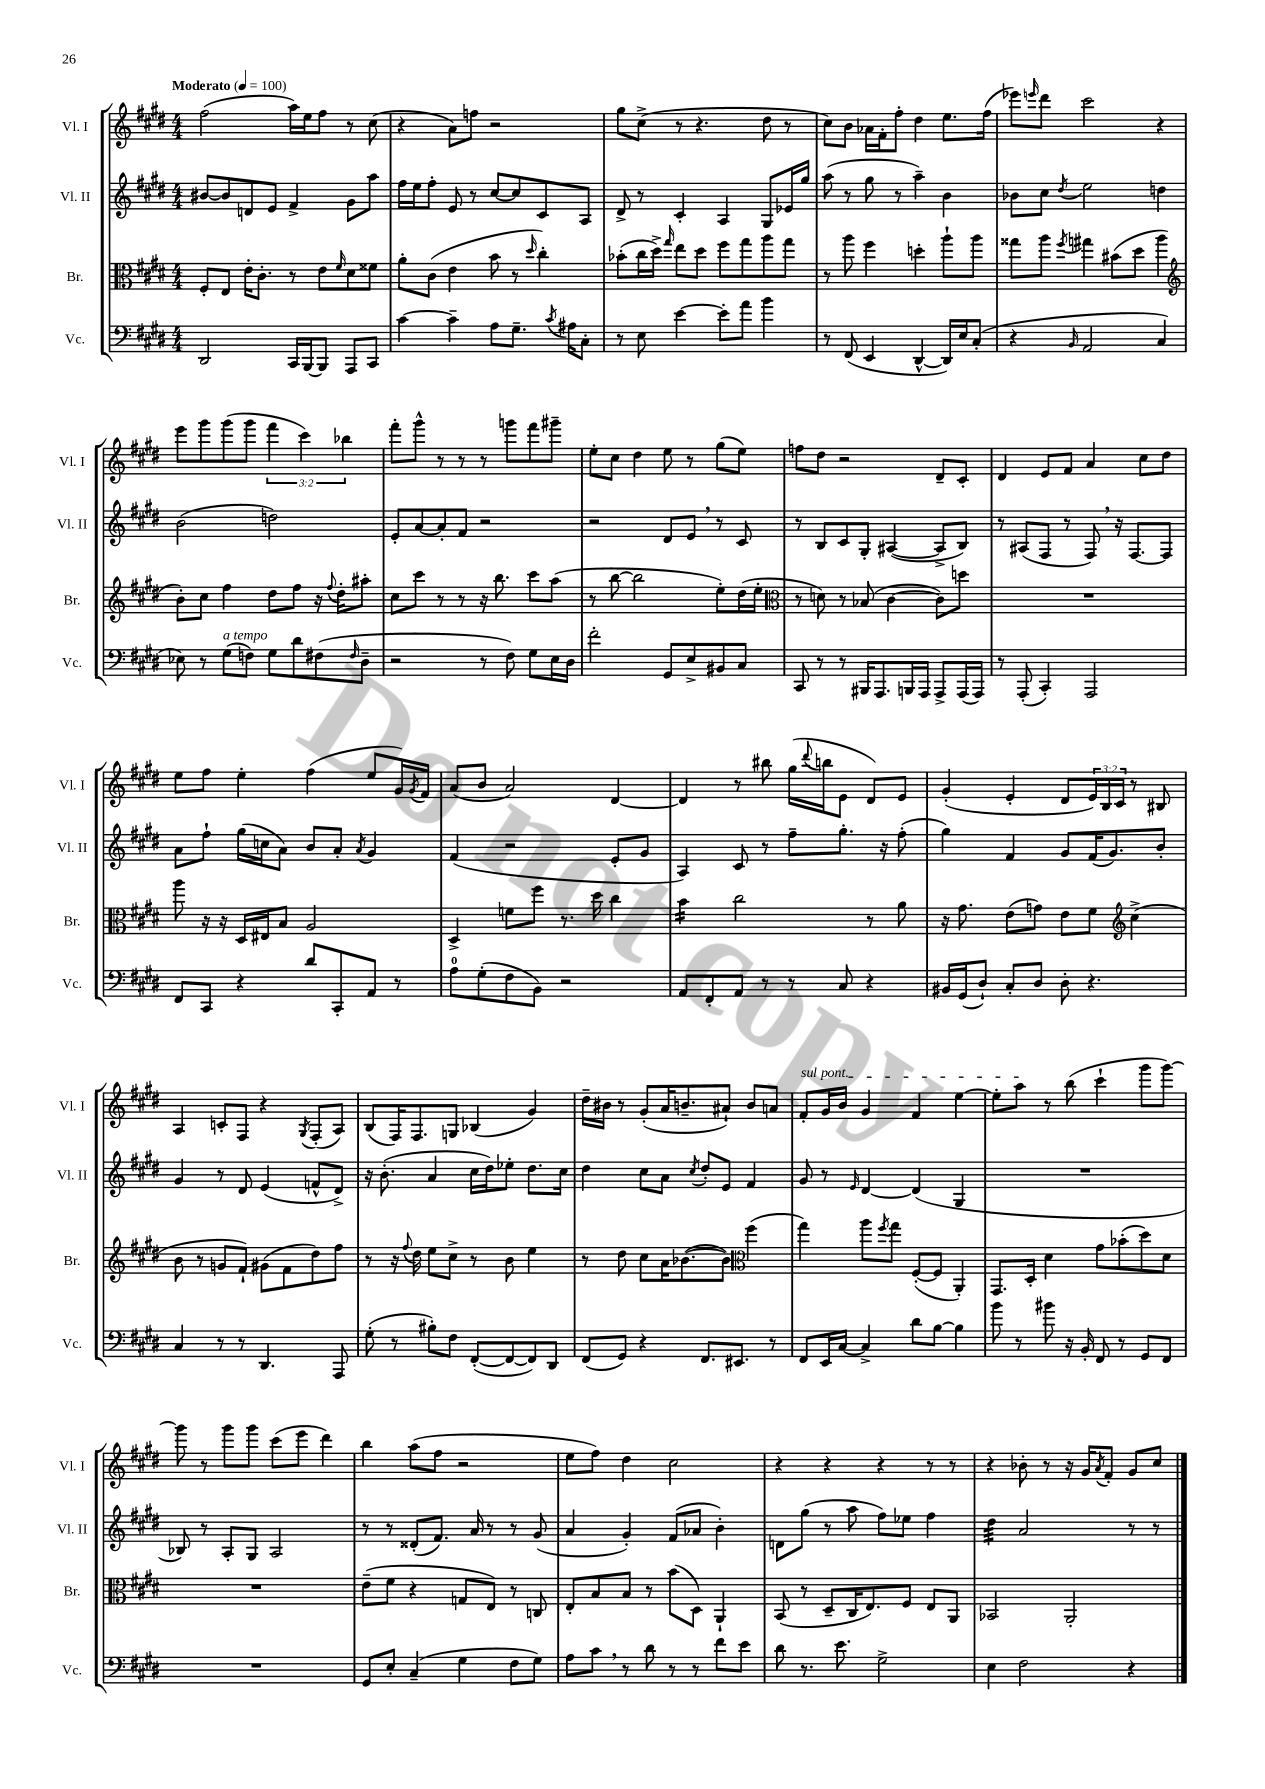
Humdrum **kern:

**kern	**kern	**kern	**kern
*part4	*part3	*part2	*part1
*staff4	*staff3	*staff2	*staff1
*I"Vc.	*I"Br.	*I"Vl. II	*I"Vl. I
*I'Vc.	*I'Br.	*I'Vl. II	*I'Vl. I
*clefF4	*clefC3	*clefG2	*clefG2
*k[f#c#g#d#]	*k[f#c#g#d#]	*k[f#c#g#d#]	*k[f#c#g#d#]
*M4/4	*M4/4	*M4/4	*M4/4
*MM100	*MM100	*MM100	*MM100
=1	=1	=1	=1
!	!	!	!LO:TX:a:B:t=Moderato
2DD#/	8F#'/L	[8b#X/L	(2ff#\
.	8E/J	8b#/]	.
.	16e'\KL	8dn/	.
.	8.c#'\J	.	.
.	.	8e/J	.
16CC#/LL	8r	4f#^/	16aa\LL)
[16BBB/J	.	.	16ee\J
8BBB/J]	8e\L	.	8ff#\J
.	16qqf#/	.	.
8AAA/L	8d#\	8g#\L	8r
8CC#/J	8f##X\J	8aa\J	(8cc#\
=2	=2	=2	=2
[4c#\	8a'\L	16ff#\LL	4r
.	.	16ee\J	.
.	(8c#\J	8ff#'\J	.
4c#~\]	4e\	8e/	8a\L)
.	.	8r	8ffn\J
8A\L	8b\	[8cc#/L	2r
8.G#~\J	8r	8cc#/]	.
.	16qqdd#/	.	.
.	4cc#'\)	8c#/	.
8qc#/	.	.	.
16A#X\KL	.	.	.
8C#'\J	.	8A/J	.
=3	=3	=3	=3
8r	(8b-X'\L	8d#^/	8gg#\L
8E\	16cc#\L	8r	(8cc#^\J
.	16dd#^\JJ)	.	.
.	16qqgg#/	.	.
[4e\	8ee\L	4c#'/	8r
.	8dd#\J	.	4.r
8e'\L]	8ff#\L	4A/	.
8a\J	8gg#\	.	.
4b\	8aa\	8G#/L	8dd#\
.	8gg#\J	16e-X/L	8r
.	.	16gg#/JJ	.
=4	=4	=4	=4
8r	8r	(8aa\	8cc#\L)
(8FF#/	8aa\	8r	8b\J
4EE/	4ff#\	8gg#\	16a-X\LL
.	.	.	16f#'\J
.	.	8r	8ff#'\J
[4DD#^^/	4ddn'\	4aa~\)	4dd#\
16DD#/LL])	8aa`\L	4b\	8.ee\L
16E/J	.	.	.
(8C#'/J	8aa\J	.	.
.	.	.	(16ff#\Jk
=5	=5	=5	=5
4r	8gg##X\L	8b-X\L	8eee-X\L)
.	.	.	16qqeeen/
.	8aa\J	8cc#\J	8ddd#\J
16qqBB/	8qff#/	8qdd#/	.
2AA/	4gg#X\	2ee\	2ccc#\
.	(8b#X\L	.	.
.	8dd#\J	.	.
4C#/	4aa\	4ddn\	4r
!!LO:LB:g=z
=6	=6	=6	=6
*	*clefG2	*	*
8E-X\)	8b'\L)	(2b\	8eee\L
8r	8cc#\J	.	8ggg#\
!LO:TX:a:i:t=a tempo	!	!	!
(8G#\L	4ff#\	.	(8ggg#\
8Fn\J)	.	.	8ggg#\J
8G#\L	8dd#\L	2ddn\)	6fff#\
8d#\	8ff#\J	.	.
.	.	.	6ccc#\)
(8F#X\	16r	.	.
.	8qqff#/	.	.
.	16dd#'\KL	.	.
.	.	.	6bb-X\
16qqF#/	.	.	.
8D#~\J	8aa#X'\J	.	.
=7	=7	=7	=7
2r	8cc#\L	8e'/L	8fff#'\L
.	8ccc#\J	[8a/	8ggg#^^\J
.	8r	8a'/]	8r
.	8r	8f#/J	8r
8r	16r	2r	8r
.	8.bb\	.	.
8F#\)	.	.	8gggn\L
8G#\L	8ccc#\L	.	8fff#\
16E\L	(8aa\J	.	8ggg#X~\J
16D#\JJ	.	.	.
=8	=8	=8	=8
2f#'\	8r	2r	8ee'\L
.	[8bb\	.	8cc#\J
.	2bb\]	.	4dd#\
8GG#/L	.	8d#/L	8ee\
8E^/	.	8e,/J	8r
8BB#X/	8ee'\L)	8r	(8gg#\L
8C#/J	(16dd#\L	8c#/	8ee\J)
.	16ee'\JJ	.	.
=9	=9	=9	=9
*	*clefC3	*	*
8CC#/	8r	8r	8ffn\L
8r	8dn\)	8B/L	8dd#\J
8r	8r	8c#/	2r
16BBB#X/KL	(8B-X/	8G#'/J	.
8.AAA/	.	.	.
.	[4c#\	([4A#X/	.
16BBBn/L	.	.	.
16AAA/JJ	.	.	.
8AAA^/L	8c#\L])	8A#^/L]	8d#~/L
(16AAA/L	8ddn\J	8B/J)	8c#'/J
16AAA/JJ)	.	.	.
=10	=10	=10	=10
8r	1r	8r	4d#/
(8AAA'/	.	(8A#X/L	.
4CC#'/)	.	8F#/J	8e/L
.	.	8r	8f#/J
2AAA/	.	8F#,/)	4a/
.	.	16r	.
.	.	[8.F#/L	.
.	.	.	8cc#\L
.	.	8F#/J]	8dd#\J
!!LO:LB:g=z
=11	=11	=11	=11
8FF#/L	8aa\	8a\L	8ee\L
8CC#/J	16r	8ff#`\J	8ff#\J
.	16r	.	.
4r	16D#/LL	(16gg#\LL	4ee'\
.	16E#X/J	16ccn\J	.
.	8B/J	8a\J)	.
8d#/L	2A/	8b/L	(4ff#\
8CC#'/	.	8a'/J	.
.	.	8qa/	.
8AA/J	.	4g#/	8ee/L
8r	.	.	16g#/L)
.	.	.	8qg#/
.	.	.	16f#/JJ
=12	=12	=12	=12
8A\L	4D#^/	(4f#/	(8a/L
(8G#'\	.	.	8b/J
8F#\	8fn\L	2r	2a/)
8BB\J)	8ff#\J	.	.
2r	8.r	.	.
.	16dd#\	.	.
.	4cc#\	8e'/L	[4d#/
.	.	8g#/J	.
=13	=13	=13	=13
*	*tremolo	*	*
8AA/L	16b\LL	4A/)	4d#/]
.	16b\	.	.
8FF#'/	16b\	.	.
.	16b\JJ	.	.
*	*Xtremolo	*	*
8AA/J	2cc#\	8c#/	8r
8r	.	8r	8bb#X\
8r	.	8ff#~\L	(16gg#\LL
.	.	.	8qqddd#/
.	.	.	16bbn\J
8C#/	.	8.gg#'\J	8e\J
4r	8r	.	8d#/L)
.	.	16r	.
.	8a\	(8ff#'\	8e/J
=14	=14	=14	=14
16BB#X/LL	16r	4gg#\)	(4g#'/
(16GG#/J	8.g#\	.	.
8D#`/J)	.	.	.
8C#'/L	(8e\L	4f#/	4e'/
8D#/J	8gn\J)	.	.
8D#'\	8e\L	8g#/L	8d#/L
4.r	8f#\J	(16f#/K	24e/L)
.	.	.	24B/
.	.	8.g#/)	.
.	.	.	24c#/JJ
*	*clefG2	*	*
.	(4cc#^\	.	8r
.	.	8b'/J	8B#X/
!!LO:LB:g=z
=15	=15	=15	=15
4C#/	8b\	4g#/	4A/
.	8r	.	.
8r	8gn/L	8r	8cn'/L
8r	8f#`/J)	8d#/	8F#/J
4.DD#/	(8g#X\L	(4e/	4r
.	8f#\	.	.
.	.	.	8qG#/
.	8dd#\)	8fn^^/L	(8F#'/L
8AAA/	8ff#\J	8d#^/J)	8A/J)
=16	=16	=16	=16
(8G#'\	8r	16r	(8B/L
.	.	(8.b'\	.
8r	16r	.	16F#/K)
.	8qqff#/	.	.
.	16dd#\	.	8.F#/
8B#X'\L)	8ee\L	4a/	.
8F#\J	8cc#^\J	.	8Gn/J
([8FF#'/L	8r	16cc#\LL	(4B-X/
.	.	16dd#\J)	.
8FF#/_	8b\	8ee-X'\J	.
8FF#/])	4ee\	8.dd#\L	4g#/)
8DD#/J	.	.	.
.	.	16cc#\Jk	.
=17	=17	=17	=17
(8FF#/L	8r	4dd#\	16dd#~\LL
.	.	.	16b#X\JJ
8GG#/J)	8dd#\	.	8r
4r	8cc#\L	8cc#\L	(8g#'/L
.	16a\K	8a\J	16a/K
.	([8.b-X\	.	8.bn~/
.	.	8qcc#/	.
8.FF#/L	.	8dd#'/L	.
.	8b-\J])	8e/J	8a#X`/J)
8.EE#X/J	.	.	.
*	*clefC3	*	*
.	(4ff#\	4f#/	8b/L
8r	.	.	8an/J
=18	=18	=18	=18
!	!	!	!LO:TX:a:i:t=sul pont.
8FF#/L	4gg#\)	8g#/	8f#'/L
16EE/L	.	8r	16g#/L
[16C#/JJ	.	.	16b/JJ
.	.	16qqe/	.
4C#^/]	8aa\L	[4d#/	4g#/
.	8qff#/	.	.
.	8gg#\J	.	.
8d#\L	([8F#'/L	(4d#/]	4f#/
[8B\J	8F#/J]	.	.
4B\]	4AA'/)	4G#/	[4ee\
=19	=19	=19	=19
8b\	8.GG#/L	1r	8ee'\L]
8r	.	.	8aa\J
.	16D#'/Jk	.	.
8b#X\	4d#\	.	8r
16r	.	.	(8bb\
16BB'/	.	.	.
8FF#/	8g#\L	.	4ccc#`\
8r	(8b-X'\	.	.
8GG#/L	8dd#\)	.	8ggg#\L
8FF#/J	8d#\J	.	[8ggg#\J)
!!LO:LB:g=z
=20	=20	=20	=20
1r	1r	8B-X/)	8ggg#\]
.	.	8r	8r
.	.	8A'/L	8ggg#\L
.	.	8G#/J	8ggg#\J
.	.	2A/	(8ccc#\L
.	.	.	8eee\J
.	.	.	4ddd#\)
=21	=21	=21	=21
8GG#/L	(8e~\L	8r	4bb\
8E'/J	8f#\J	8r	.
(4C#~/	4r	(8d##X'/L	(8aa\L
.	.	8.f#/J)	8ff#\J
4G#\	8Gn/L	.	2r
.	.	16a/	.
.	8E/J)	8r	.
8F#\L	8r	8r	.
8G#\J)	8Cn/	(8g#/	.
=22	=22	=22	=22
8A\L	8E'/L	4a/	8ee\L
8c#,\J	8B/	.	8ff#\J)
8r	8B/J	4g#'/)	4dd#\
8d#\	8r	.	.
8r	(8b\L	(8f#/L	2cc#\
8r	8D#\J)	8a-X/J	.
8f#\L	4AA`/	4b'\)	.
8e\J	.	.	.
=23	=23	=23	=23
8d#\	(8BB/	8dn\L	4r
8.r	8r	(8gg#\J	.
.	8D#~/L	8r	4r
8.e\	.	.	.
.	16C#/K	8aa\	.
.	8.E/)	.	.
2G#^\	.	8ff#\L)	4r
.	8F#/J	8ee-X\J	.
.	8E/L	4ff#\	8r
.	8AA/J	.	8r
=24	=24	=24	=24
*	*	*tremolo	*
4E\	2BB-X/	32dd#\LLL	4r
.	.	32dd#\	.
.	.	32dd#\	.
.	.	32dd#\	.
.	.	32dd#\	.
.	.	32dd#\	.
.	.	32dd#\	.
.	.	32dd#\JJJ	.
*	*	*Xtremolo	*
2F#\	.	2a/	8b-X'\
.	.	.	8r
.	2AA'/	.	16r
.	.	.	16g#/KL
.	.	.	8qa/
.	.	.	8f#'/J
4r	.	8r	8g#/L
.	.	8r	8cc#/J
==	==	==	==
*-	*-	*-	*-
